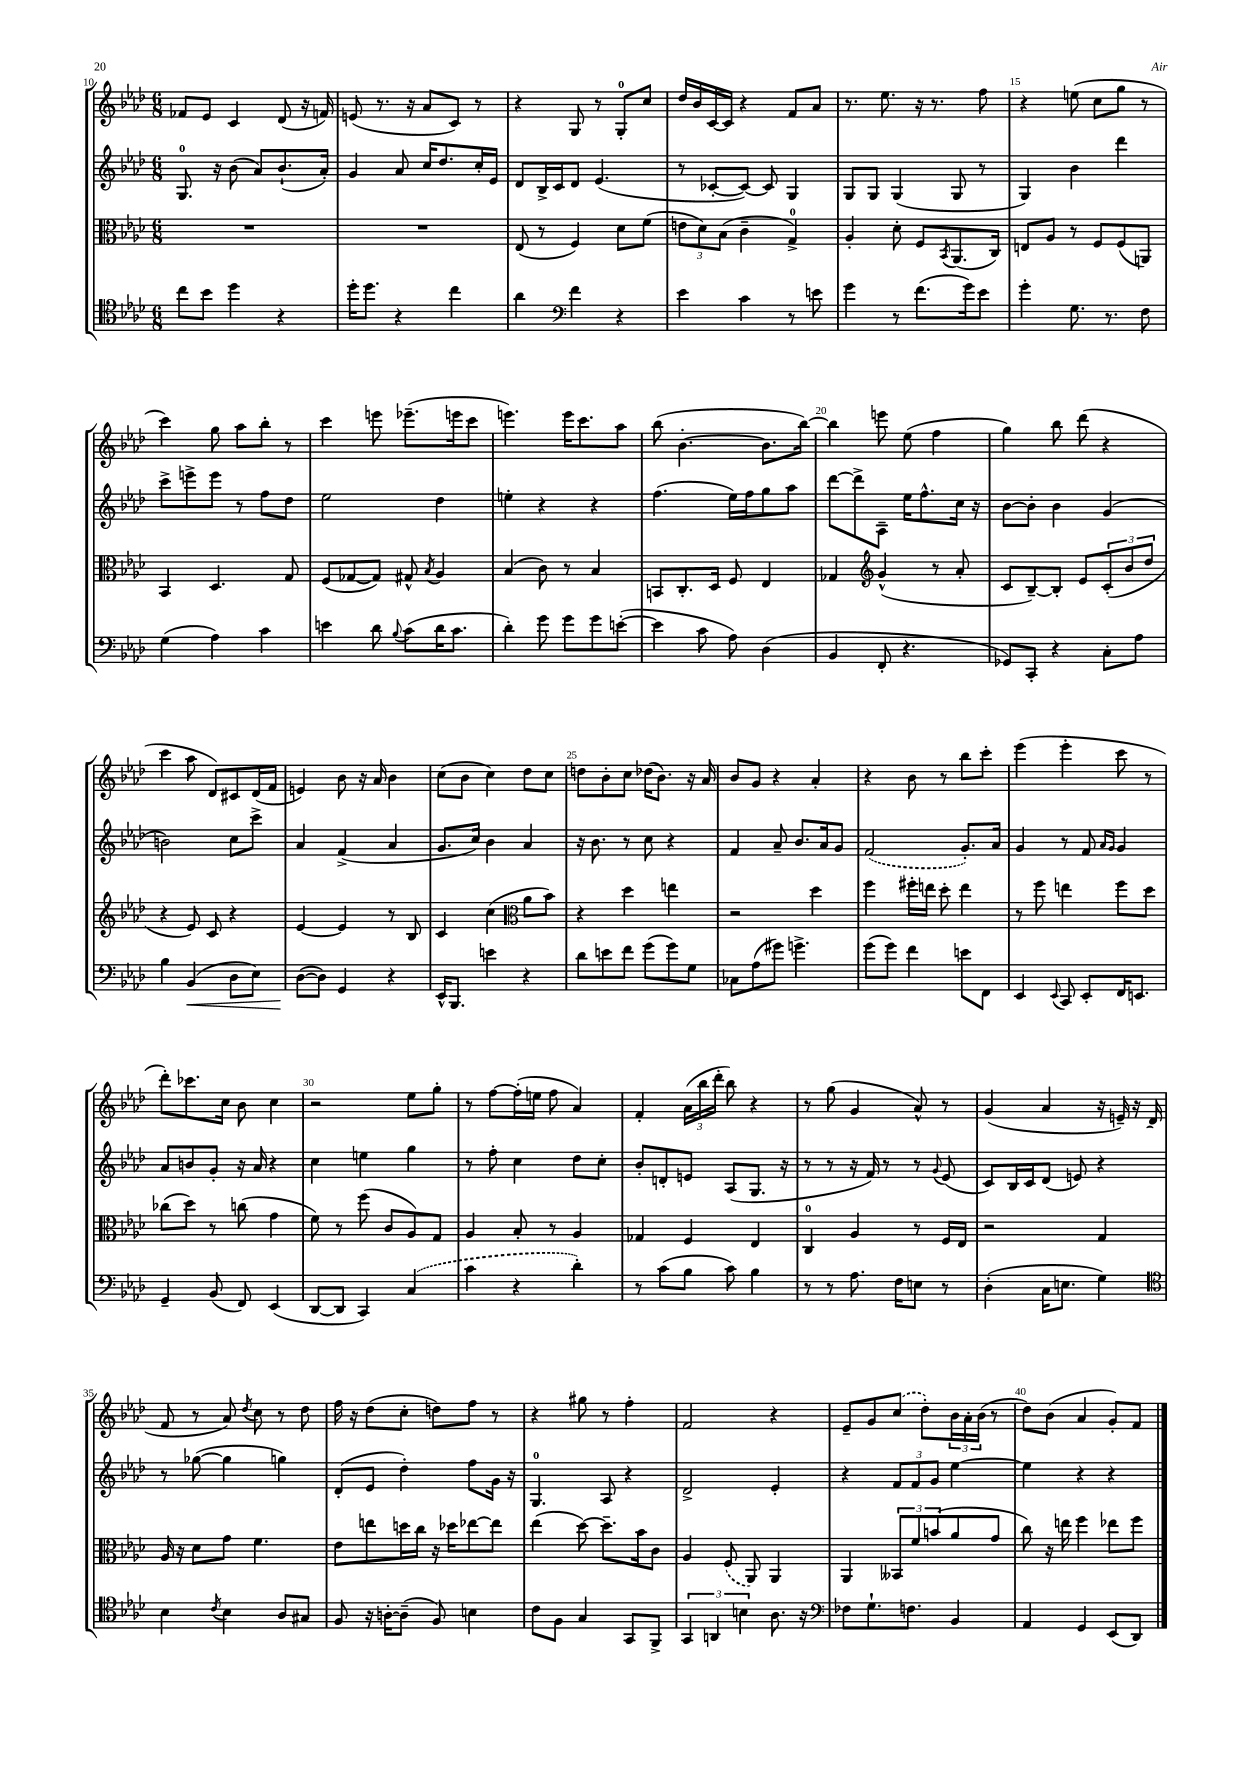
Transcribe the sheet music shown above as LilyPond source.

<<
\new StaffGroup <<
\new Staff = "s0" {
    \clef treble \key aes \major \numericTimeSignature \time 6/8
    fes'8 ees'8 c'4 des'8( r16 f'16) |
    e'8( r8. r16 aes'8 c'8) r8 |
    r4 g8 r8 g8-0-. c''8 |
    des''16 bes'16 c'16~ c'16 r4 f'8 aes'8 |
    r8. ees''8. r16 r8. f''8 |
    r4 e''8( c''8 g''8 r8 |
    c'''4) g''8 aes''8 bes''8-. r8 |
    c'''4 e'''8 ees'''8.--( e'''16 c'''8 |
    e'''4.) e'''16 c'''8. aes''8 |
    bes''8( bes'4.~-. bes'8. bes''16~) |
    bes''4 e'''8 ees''8( f''4 |
    g''4) bes''8 des'''8( r4 |
    c'''4 aes''8 des'8) cis'8 des'16( f'16 |
    e'4) bes'8 r16 aes'16 bes'4 |
    c''8( bes'8 c''4) des''8 c''8 |
    d''8 bes'8-. c''8 des''16( bes'8.) r16 aes'16 |
    bes'8 g'8 r4 aes'4-. |
    r4 bes'8 r8 bes''8 c'''8-. |
    ees'''4( ees'''4-. c'''8 r8 |
    des'''8-.) ces'''8. c''16 bes'8 c''4 |
    r2 ees''8 g''8-. |
    r8 f''8~ f''16-.( e''16 f''8 aes'4) |
    f'4-. \tuplet 3/2 { aes'16( bes''16 des'''16-. } bes''8) r4 |
    r8 g''8( g'4 aes'8-^) r8 |
    g'4( aes'4 r16 e'16--) r16 des'16( |
    f'8 r8 aes'8) \acciaccatura { des''8 } c''8 r8 des''8 |
    f''16 r16 des''8( c''8-. d''8) f''8 r8 |
    r4 gis''8 r8 f''4-. |
    f'2 r4 |
    ees'8-- g'8 \once \slurDashed c''8( des''8-.) \tuplet 3/2 { bes'16 aes'16-. bes'16( } r8 |
    des''8) bes'8( aes'4 g'8-.) f'8 \bar "|." |
}
\new Staff = "s1" {
    \clef treble \key aes \major \numericTimeSignature \time 6/8
    g8.-0 r16 bes'8( aes'8) bes'8.-!( aes'16-.) |
    g'4 aes'8 c''16 des''8. c''16-. ees'16 |
    des'8 bes16-> c'16 des'8 ees'4.( |
    r8 ces'8~-. ces'8~) ces'8 g4 |
    g8 g8 g4( g8 r8 |
    g4) bes'4 des'''4 |
    c'''8-> e'''8-> e'''8 r8 f''8 des''8 |
    ees''2 des''4 |
    e''4-. r4 r4 |
    f''4.( ees''16) f''16 g''8 aes''8 |
    des'''8~ des'''8-> aes8-- ees''16 f''8.-^ c''16 r16 |
    bes'8~ bes'8-. bes'4 g'4( |
    b'2) c''8 c'''8-> |
    aes'4 f'4->( aes'4 |
    g'8. c''16) bes'4 aes'4 |
    r16 bes'8. r8 c''8 r4 |
    f'4 aes'8-- bes'8. aes'16 g'8 |
    \once \slurDashed f'2( g'8.-.) aes'16 |
    g'4 r8 f'8 \grace { aes'16 g'16 } g'4 |
    aes'8 b'8 g'8-. r16 aes'16 r4 |
    c''4 e''4 g''4 |
    r8 f''8-. c''4 des''8 c''8-. |
    bes'8-. d'8-. e'8 aes8( g8. r16 |
    r8 r8 r16 f'16) r8 r8 \appoggiatura { g'8 } ees'8( |
    c'8) bes16 c'16 des'8( e'8) r4 |
    r8 ges''8~( ges''4 g''4) |
    des'8-.( ees'8 des''4-.) f''8 g'16 r16 |
    g4.-0 aes8 r4 |
    des'2-> ees'4-. |
    r4 \tuplet 3/2 { f'8 f'8 g'8 } ees''4~ |
    ees''4 r4 r4 \bar "|." |
}
\new Staff = "s2" {
    \clef alto \key aes \major \numericTimeSignature \time 6/8
    R2. |
    R2. |
    ees8( r8 f4) des'8 f'8( |
    \tuplet 3/2 { e'8 des'8) bes8( } c'4-- g4-0->) |
    aes4-. des'8-. f8 \acciaccatura { bes,8 } aes,8.( c16) |
    e8 aes8 r8 f8 f8( a,8) |
    bes,4 des4. g8 |
    f8( ges8~ ges8) gis8-^ \acciaccatura { bes8 } aes4 |
    bes4( c'8) r8 bes4 |
    b,8 c8.-. des16 f8 ees4 |
    ges4 \clef treble g'4-^( r8 aes'8-. |
    c'8 bes8~--) bes8-. ees'8 \tuplet 3/2 { c'8-.( bes'8 des''8 } |
    r4 ees'8) c'8 r4 |
    ees'4~ ees'4 r8 bes8 |
    c'4 c''4( \clef alto aes'8 bes'8) |
    r4 des''4 e''4 |
    r2 des''4 |
    f''4 fis''16-. e''16 des''8-. e''4 |
    r8 f''8 e''4 f''8 des''8 |
    ces''8( des''8) r8 c''8( g'4 |
    f'8) r8 f''8( c'8 aes8) g8 |
    aes4 bes8-. r8 aes4 |
    ges4 f4 ees4 |
    c4-0 aes4 r8 f16 ees16 |
    r2 g4 |
    aes16 r16 des'8 g'8 f'4. |
    ees'8 e''8 d''16 c''16 r16 des''16 ees''8~ ees''8 |
    ees''4( des''8~) des''8.-- bes'16 c'8 |
    aes4 \once \slurDashed f8( aes,8) aes,4 |
    aes,4 \tuplet 3/2 { beses,8 f'8 b'8( } aes'8 g'8 |
    c''8) r16 e''16 f''4 ees''8 f''8 \bar "|." |
}
\new Staff = "s3" {
    \clef tenor \key aes \major \numericTimeSignature \time 6/8
    c''8 bes'8 des''4 r4 |
    des''16-. des''8. r4 c''4 |
    aes'4 \clef bass f'4 r4 |
    ees'4 c'4 r8 e'8 |
    g'4 r8 f'8.( g'16) ees'8 |
    g'4-. g8. r8. f8 |
    g4( aes4) c'4 |
    e'4 des'8 \appoggiatura { bes8 } c'8( des'16 c'8. |
    des'4-.) g'8 g'8 g'8 e'8~-.( |
    e'4 c'8 aes8) des4( |
    bes,4 f,8-. r4. |
    ges,8) c,8-. r4 c8-. aes8 |
    bes4 bes,4\<( des8 ees8) |
    des8~\!( des8) g,4 r4 |
    ees,16-^ bes,,8. e'4 r4 |
    des'8 e'8 f'8 g'8( g'8) g8 |
    ces8 aes8( gis'8) g'4.-> |
    g'8( g'8) f'4 e'8 f,8 |
    ees,4 \appoggiatura { ees,8 } c,8 ees,8-. f,16 e,8. |
    g,4-- bes,8( f,8) ees,4( |
    des,8~ des,8 c,4) \once \slurDashed c4( |
    c'4 r4 des'4-.) |
    r8 c'8( bes8 c'8) bes4 |
    r8 r8 aes8. f16 e8 r8 |
    des4-.( c16 e8. g4) |
    \clef tenor bes4 \acciaccatura { c'8 } bes4 aes8 gis8 |
    f8 r16 a16~-. a8--( f8) b4 |
    c'8 f8 g4 g,8 f,8-> |
    \tuplet 3/2 { g,4 a,4 b4 } aes8. r16 |
    \clef bass fes8 g8.-! f8. bes,4 |
    aes,4 g,4 ees,8( des,8) \bar "|." |
}
>>
>>
\layout { \context { \Score currentBarNumber = #10 \override BarNumber.break-visibility = ##(#f #t #t) barNumberVisibility = #(every-nth-bar-number-visible 5) } }
